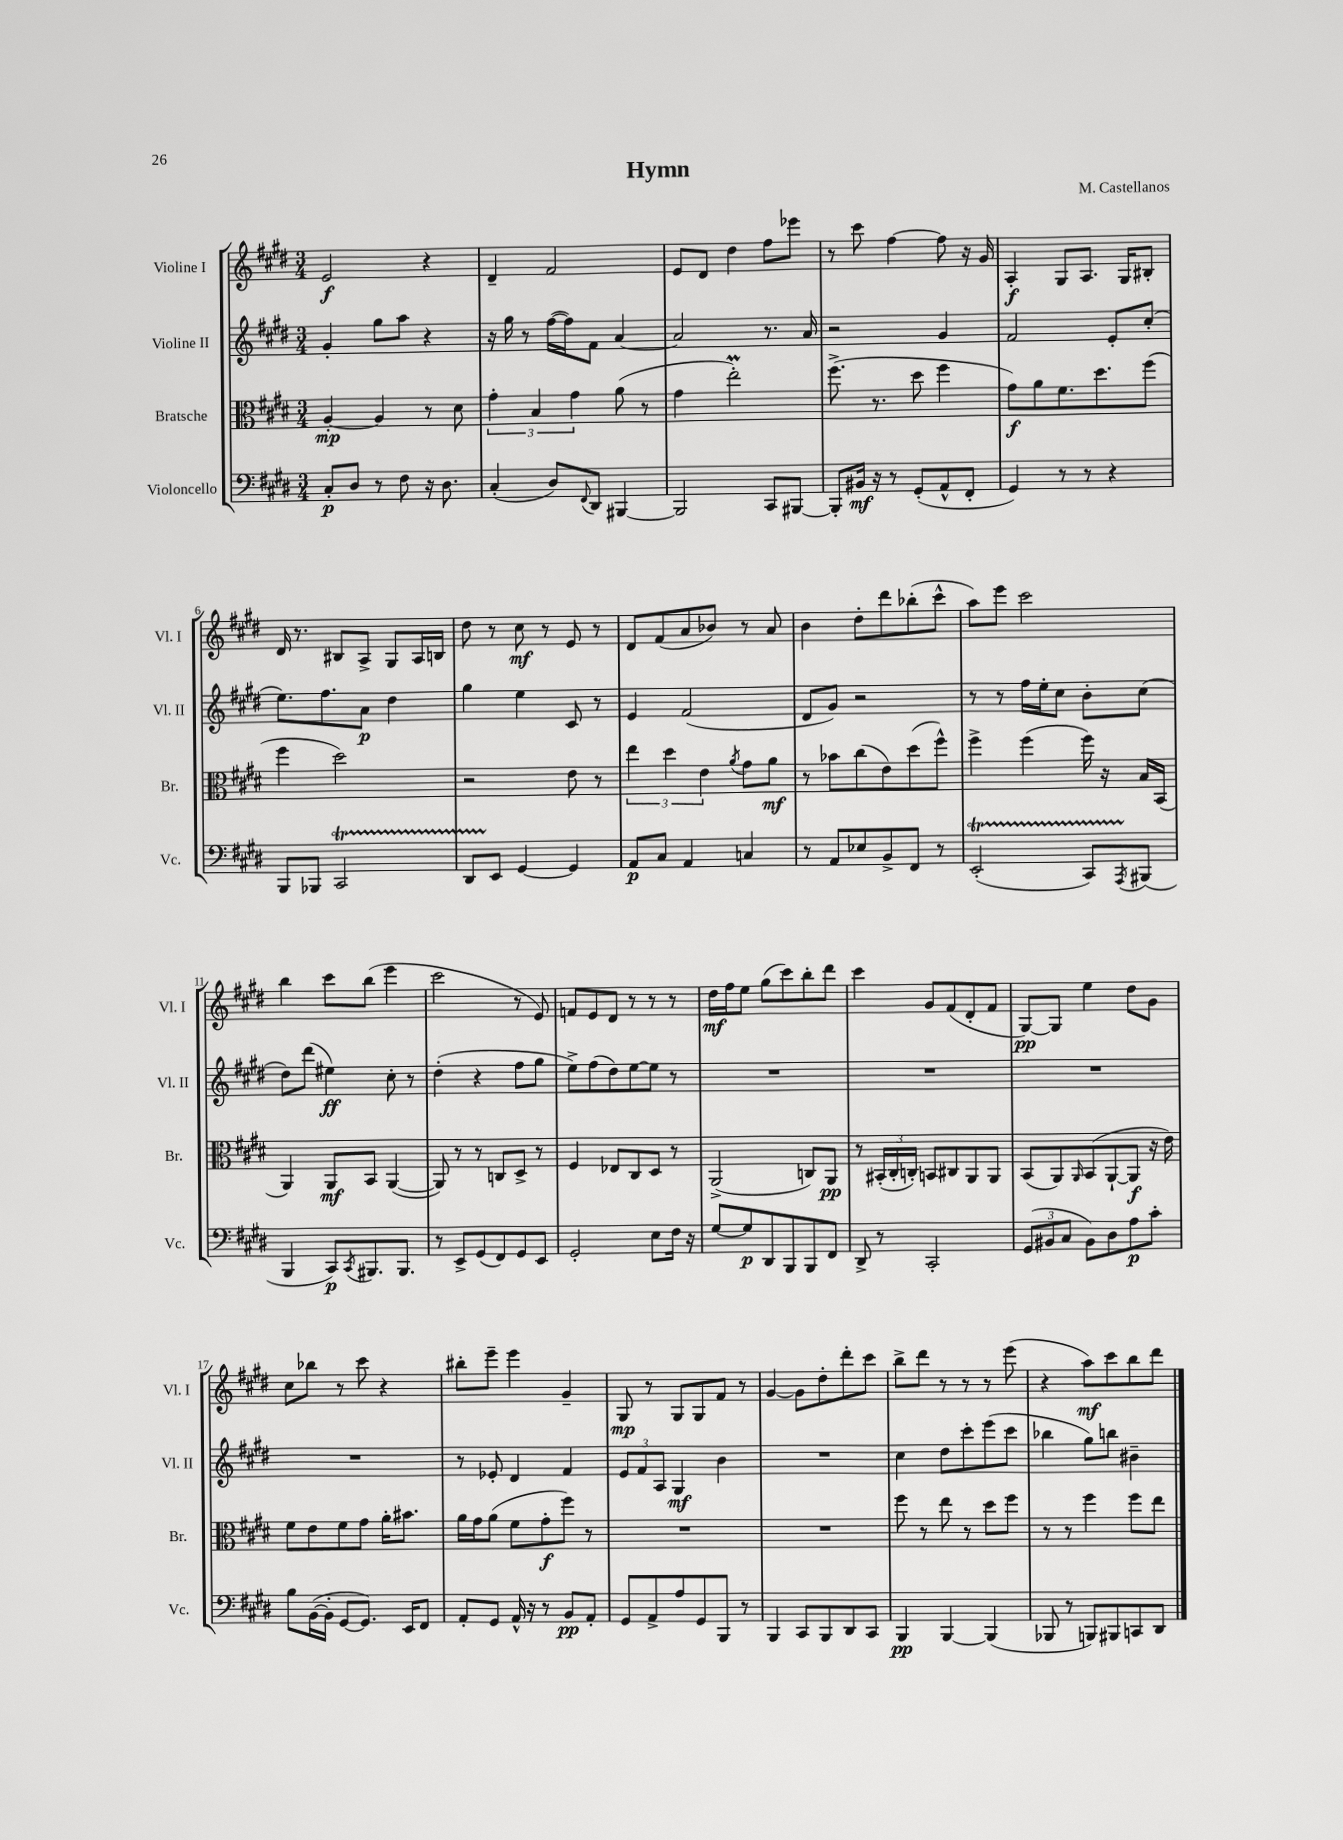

**kern	**kern	**kern	**kern
*staff4	*staff3	*staff2	*staff1
*clefF4	*clefC3	*clefG2	*clefG2
*k[f#c#g#d#]	*k[f#c#g#d#]	*k[f#c#g#d#]	*k[f#c#g#d#]
*M3/4	*M3/4	*M3/4	*M3/4
8C#'	[4A'	4g#'	2e
8D#	.	.	.
8r	4A]	8gg#	.
8F#	.	8aa	.
16r	8r	4r	4r
8.D#	.	.	.
.	8d#	.	.
=	=	=	=
(4C#'	6g#'	16r	4d#~
.	.	16gg#	.
.	.	8r	.
.	6B	.	.
8D#)	.	([16ff#	2f#
.	.	16ff#])	.
.	6g#	.	.
8qqFF#	.	.	.
8DD#	.	8f#	.
[4BBB#	(8a	[4a	.
.	8r	.	.
=	=	=	=
2BBB#]	4g#	2a]	8e
.	.	.	8d#
.	2ee')	.	4dd#
8CC#	.	8.r	8ff#
[8BBB#	.	.	8eee-
.	.	16a	.
=	=	=	=
8BBB#']	(8.ff#^	2r	8r
16BB#	.	.	8ccc#
16r	8.r	.	.
8r	.	.	[4ff#
(8GG#'	8dd#	.	.
8AA^^	4ff#	4g#	8ff#]
8FF#'	.	.	16r
.	.	.	16g#
=	=	=	=
4GG#)	8g#)	2f#	4A'
.	8a	.	.
8r	8.f#	.	8G#
8r	.	.	8.A
.	8.dd#	.	.
4r	.	8e'	.
.	.	.	16G#
.	(8ff#	(8cc#'	8B#'
=	=	=	=
8BBB	4ff#	8.ee)	16d#
.	.	.	8.r
8BBB-	.	.	.
.	.	8.ff#	.
2CC#	2dd#)	.	8B#
.	.	8a	8A^
.	.	4dd#	8G#
.	.	.	16A
.	.	.	16B
=	=	=	=
8DD#	2r	4gg#	8dd#
8EE	.	.	8r
[4GG#	.	4ee	8cc#
.	.	.	8r
4GG#]	8e	8c#	8e
.	8r	8r	8r
=	=	=	=
8AA	6ee	4e	8d#
8C#	.	.	(8f#
.	6dd#	.	.
4AA	.	(2f#	8a
.	6e	.	.
.	.	.	8b-)
.	8qa	.	.
4C	8g#	.	8r
.	8a	.	8a
=	=	=	=
8r	8r	8d#	4b
8AA	8b-	8g#)	.
8E-	(8cc#	2r	8dd#'
8BB^	8e)	.	8ddd#
8FF#	(8dd#	.	(8bb-'
8r	8ff#^^)	.	8ccc#^^
=	=	=	=
(2EE'	4ff#^	8r	8aa)
.	.	8r	8eee
.	(4ff#	16ff#	2ccc#
.	.	16ee'	.
.	.	8cc#	.
8CC#)	16ff#)	8b'	.
.	16r	.	.
8qAAA	.	.	.
(8BBB#	16B	(8cc#	.
.	(16BB	.	.
=	=	=	=
4BBB	4AA)	8dd#)	4bb
.	.	(8ddd#	.
8CC#)	8AA	4ee#)	8ccc#
8qCC#	.	.	.
8.BBB#	8BB	.	(8bb
.	([4AA	8cc#'	4eee
8.BBB#	.	.	.
.	.	8r	.
=	=	=	=
8r	8AA])	(4dd#'	2ccc#
8EE^	8r	.	.
(8GG#	8r	4r	.
8FF#)	8C	.	.
8GG#	8D#^	8ff#	8r
8EE	8r	8gg#	8e)
=	=	=	=
2GG#'	4F#	8ee^)	8f
.	.	(8ff#	8e
.	8E-	8dd#)	8d#
.	8C#	[8ee	8r
8E	8D#	8ee]	8r
16F#	8r	8r	8r
16r	.	.	.
=	=	=	=
[8G#	(2AA^	2.r	16dd#
.	.	.	16ff#
8G#]	.	.	8ee
8DD#	.	.	(8gg#
8BBB	.	.	8ccc#)
8BBB	8C)	.	8bb'
8FF#	8AA	.	8ddd#
=	=	=	=
8DD#^	8r	2.r	4ccc#
8r	(24BB#'	.	.
.	24C#'	.	.
.	24C')	.	.
2CC#'	8BB	.	8g#
.	8C#	.	(8f#
.	8AA	.	8d#'
.	8AA	.	8f#
=	=	=	=
(12GG#	(8BB	2.r	[8G#)
12BB#	.	.	.
.	8AA)	.	8G#]
12C#	.	.	.
.	16qqAA	.	.
8BB#)	(8BB	.	4ee
8D#	[8AA`	.	.
8A	8AA]	.	8dd#
8c#'	16r	.	8g#
.	16e)	.	.
=	=	=	=
8B	8f#	2.r	8cc#
([16BB	8e	.	8bb-
16BB']	.	.	.
[8GG#	8f#	.	8r
8.GG#])	8g#	.	8ccc#
.	16a'	.	4r
16EE	8.b#	.	.
8FF#	.	.	.
=	=	=	=
8AA'	16a	8r	8bb#'
.	16g#	.	.
8GG#	(8a	8e-'	8eee~
16AA^^	8f#	4d#	4eee
16r	.	.	.
8r	8g#'	.	.
8BB	8ff#)	4f#	4g#~
8AA'	8r	.	.
=	=	=	=
8GG#	2.r	12e	8G#
.	.	12f#	.
8AA^	.	.	8r
.	.	12A	.
8A	.	4G#	8G#
8GG#	.	.	8G#
8BBB	.	4b	8f#
8r	.	.	8r
=	=	=	=
4BBB	2.r	2.r	[4g#
8CC#	.	.	8g#]
8BBB	.	.	8dd#'
8DD#	.	.	8ddd#'
8CC#	.	.	8ccc#
=	=	=	=
4BBB	8ff#	4cc#	8bb^
.	8r	.	8ddd#
[4BBB	8ee	8dd#	8r
.	8r	8ccc#'	8r
(4BBB]	8dd#	(8eee	8r
.	8ff#	8ccc#	(8eee
=	=	=	=
8BBB-	8r	4bb-	4r
8r	8r	.	.
8BBB)	4ff#	8gg#)	8aa)
8BBB#	.	8bb	8ccc#
8CC	8ff#	4b#~	8bb
8DD#	8ee	.	8ddd#
==	==	==	==
*-	*-	*-	*-
